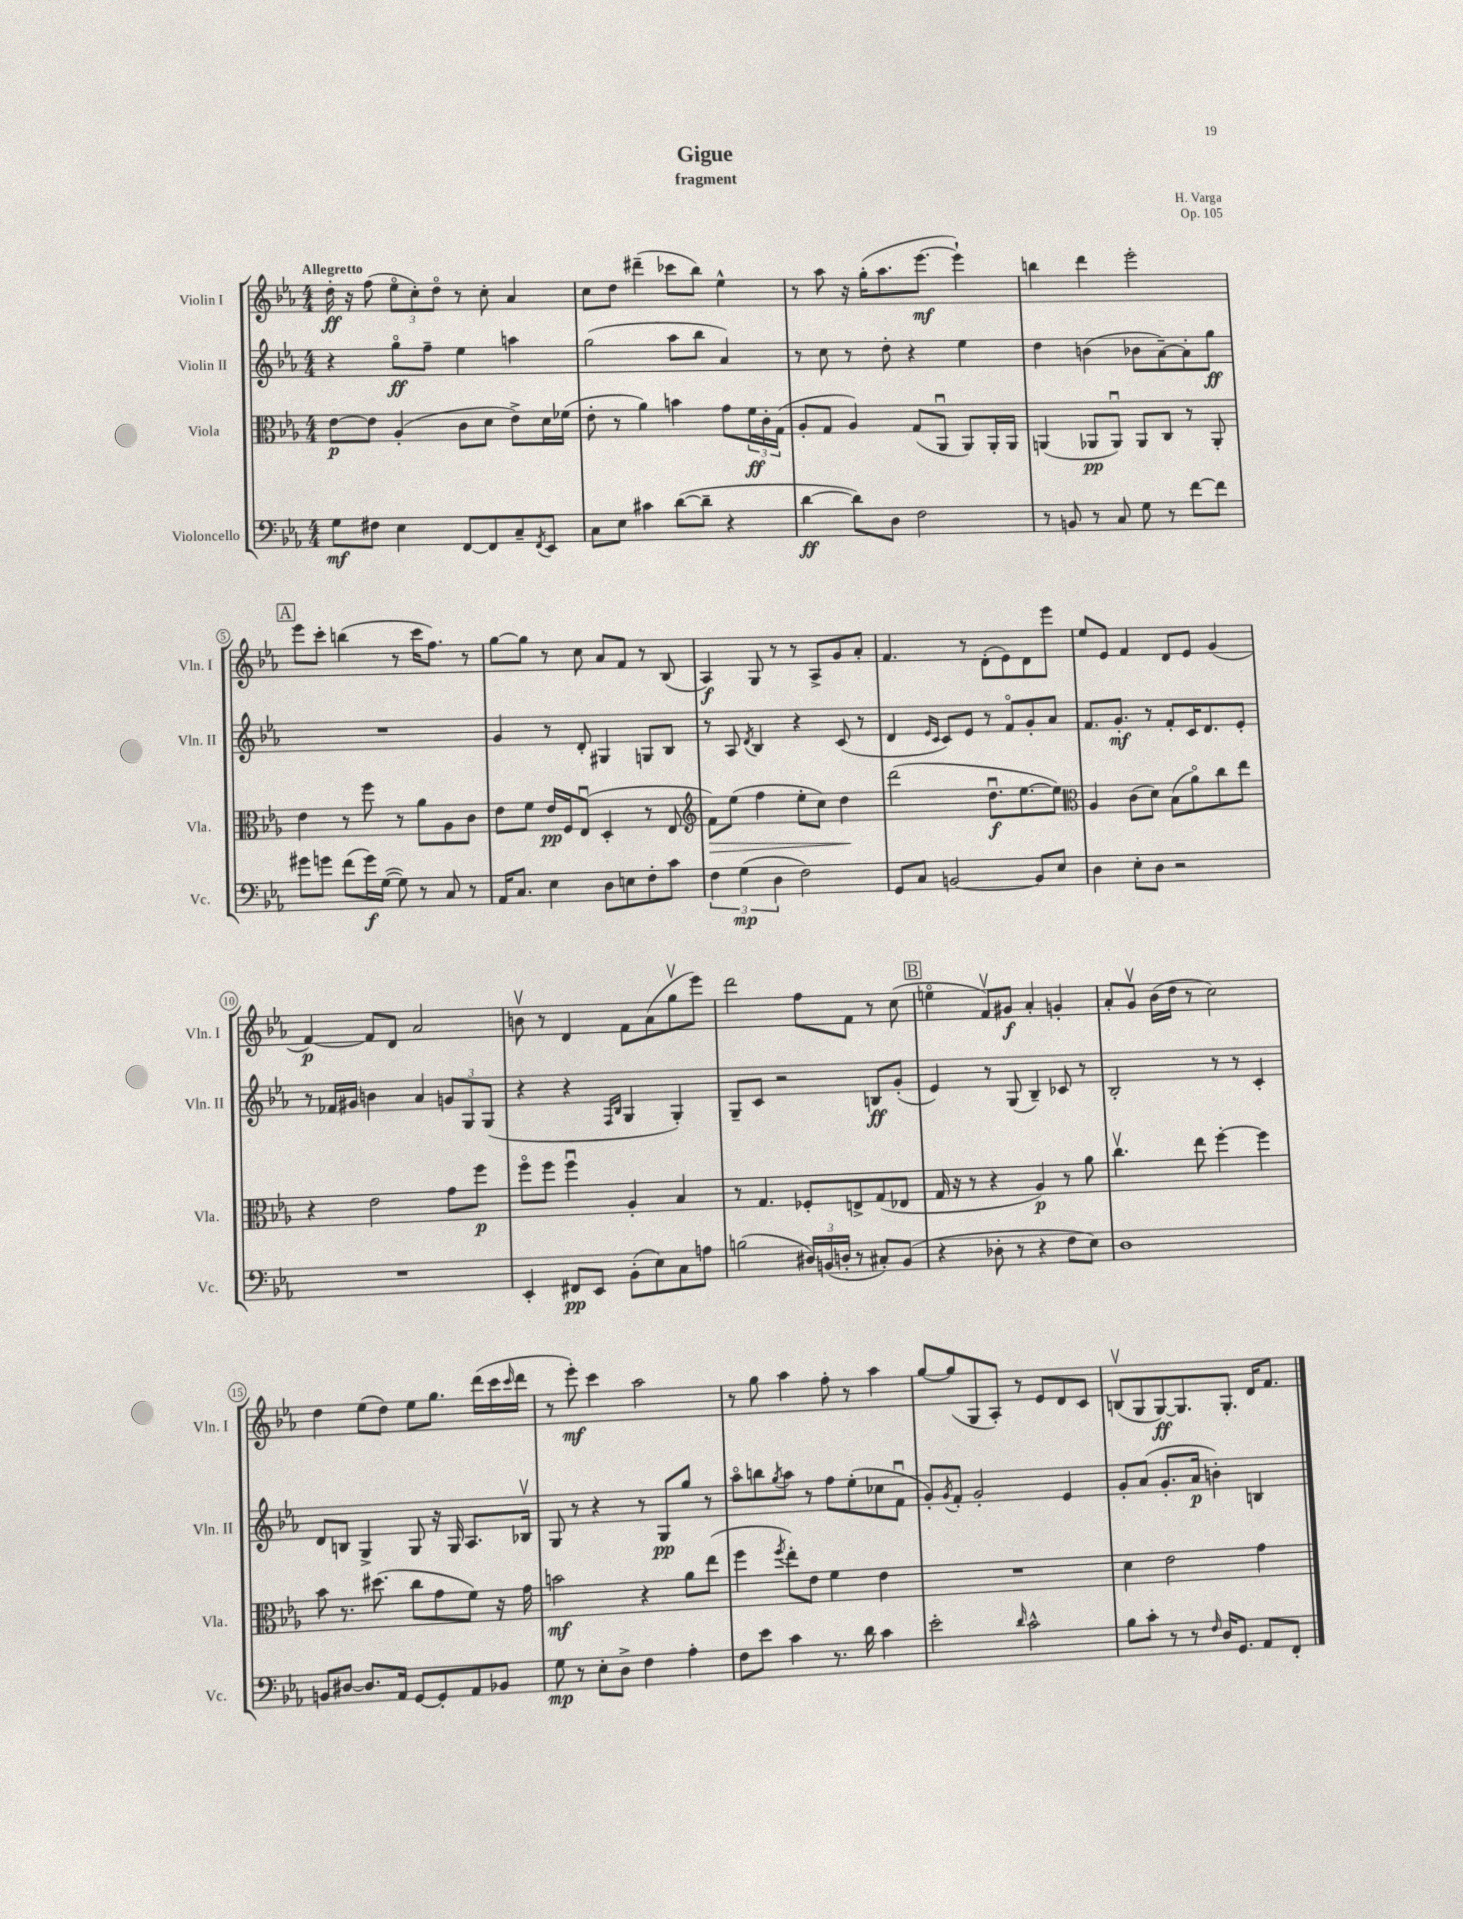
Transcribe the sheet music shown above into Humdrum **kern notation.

**kern	**kern	**kern	**kern
*staff4	*staff3	*staff2	*staff1
*clefF4	*clefC3	*clefG2	*clefG2
*k[b-e-a-]	*k[b-e-a-]	*k[b-e-a-]	*k[b-e-a-]
*M4/4	*M4/4	*M4/4	*M4/4
8G\L	[8e-\L	4r	16dd'\
.	.	.	16r
8F#\J	8e-\]J	.	(8ff\
4E-\	(4A-'/	8ggo\L	12ee-o\L
.	.	.	12cc'\)
.	.	8ff~\J	.
.	.	.	12ddo\J
[8FF/L	8c\L	4ee-\	8r
8FF/]	8d\J	.	8cc'\
8C~/	8e-^\L)	4aa\	4a-/
8qFF/	.	.	.
8EE-/J	16d\L	.	.
.	(16f-\JJ	.	.
=	=	=	=
8C\L	8e-'\	(2gg\	8cc\L
8E-\J	8r	.	8dd\J
4c#\	4a-\)	.	(4ddd#~\
([8d\L	4b\	8aa-\L	8ccc-\L
8d~\]J	.	8bb-\J	8bb-\J)
4r	8g\L	4a-/)	4ee-^^\
.	24f\L	.	.
.	24c'\	.	.
.	(24G\JJ	.	.
=	=	=	=
[4d\	8A-'/L	8r	8r
.	8G/J	8cc\	8aa-\
8d\]L)	4A-/)	8r	16r
.	.	.	(16gg'\LK
8D\J	.	8dd'\	8.aa-\
2F\	(8G/L	4r	.
.	.	.	[8.eee-\J
.	8AA-u/J	.	.
.	8AA-/L)	4ee-\	4eee-`\])
.	16AA-'/L	.	.
.	16AA-/JJ	.	.
=	=	=	=
8r	(4AA/	4dd\	4bb\
8BB/	.	.	.
8r	8AA-/L	(4b\	4ddd\
8C/	8AA-u/J)	.	.
8G\	8AA-/L	8b-\L	2eee-'\
8r	8C/J	[8a-~\)	.
[8f\L	8r	8a-'\]	.
8f\]J	8AA-'/	8gg\J	.
=	=	=	=
8g#\L	4e-\	1r	8eee-\L
8g\J	.	.	8ccc'\J
(8f\L	8r	.	(4bb\
16g\L)	8ff\	.	.
([16G\JJ	.	.	.
8G\])	8r	.	8r
8r	8a-\L	.	16ccc\LK
.	.	.	8.ff\J)
8C/	8A-\	.	.
8r	8c\J	.	8r
=	=	=	=
16AA-/LK	8e-\L	4g/	[8gg\L
8.C/J	.	.	.
.	8f\J	.	8gg\]J
4E-\	16e-/LL	8r	8r
.	16F/J	.	.
.	(8E-u/J	8d'/	8cc\
8D\L	4D'/	4G#/	8a-/L
8E\	.	.	8f/J
8F'\	8r	8G/L	8r
8c\J	8E-/	8B-/J	(8B-/
=	=	=	=
*	*clefG2	*	*
6F\	8f\L)	8r	4A-/)
.	(8ee-\J	8A-/	.
(6G\	.	.	.
.	.	8qd/	.
.	4ff\	4B-/	8G/
6D\	.	.	.
.	.	.	8r
2F\)	8ee-'\L	4r	8r
.	8cc\J)	.	8A-^/L
.	4dd\	(8c/	8g/
.	.	8r	8a-'/J
=	=	=	=
8GG/L	(2ddd\	4d/	4.f/
8C/J	.	.	.
.	.	16qqe-/LL	.
.	.	16qqc/JJ	.
[2BB/	.	8c/L)	.
.	.	8e-/J	8r
.	8.ddu\L	8r	(8d'\L
.	.	8fo/L	8e-\)
.	[8.ee-\	.	.
8BB/]L	.	8g'/	8d\
8E-/J	8ee-\]J)	8a-/J	8eee-\J
=	=	=	=
*	*clefC3	*	*
4D\	4A-/	8.f/L	8ee-/L
.	.	.	8e-/J
.	.	8.g'/J	.
8E-'\L	(8c\L	.	4f/
8D\J	8d\J)	8r	.
2r	(8B-\L	8f'/L	8d/L
.	8a-o\)	16c/K	8e-/J
.	.	8.d/	.
.	8cc\	.	(4g/
.	8ee-\J	8e-'/J	.
=	=	=	=
1r	4r	8r	[4f/)
.	.	16f-/LL	.
.	.	16g#/JJ	.
.	2e-\	4b\	8f/]L
.	.	.	8d/J
.	.	4a-/	2a-/
.	8g\L	12g/L	.
.	.	12G/	.
.	8ff\J	.	.
.	.	(12G/J	.
=	=	=	=
4EE-'/	8ffo\L	4r	8bv\
.	8ff\J	.	8r
8FF#/L	4ffu\	4r	4d/
8EE-/J	.	.	.
.	.	16qqF/LL	.
.	.	16qqB-/JJ	.
(8BB-'\L	4A-'/	4G/	8f\L
8E-\)	.	.	(8a-\
8C\	4B-/	4G'/)	8ggv\
8A\J	.	.	8eee-\J)
=	=	=	=
(2B\	8r	8G~/L	2ddd\
.	4.G/	8c/J	.
.	.	2r	.
24D#/LL)	8F-'/L	.	8ff\L
(24BB/	.	.	.
24D'/JJ	.	.	.
8r	8E^/	.	8f\J
8C#'/L)	(8G/	8B/L	8r
(8BB/J	8E-/J	(8g'/J	(8cc\
=	=	=	=
4r	16G/	4e-/)	4eeo\
.	16r	.	.
.	8r	.	.
8D-'\	4r	8r	8fv/L)
8r	.	(8G/	8g#/J
4r	4A-/)	4B-~/)	4a-'/
8F\L	8r	8c-/	4g'/
8E-\J)	8a-\	8r	.
=	=	=	=
1D	4.ccv\	2B-'/	8a-'/L
.	.	.	8gv/J
.	.	.	(16b-\LL
.	.	.	16dd\JJ
.	8ee-\	.	8r
.	[4ff'\	8r	2cc\)
.	.	8r	.
.	4ff\]	4c'/	.
=	=	=	=
8BB/L	8b-\	8d/L	4dd\
[8D#/J	8.r	8B/J	.
8.D#/]L	.	4G^/	(8ee-\L
.	(8.dd#\	.	.
.	.	.	8dd\J)
16AA-/Jk	.	.	.
[8GG/L	8cc\L	8G/	8ee-\L
8GG'/]	8g\	16r	8.gg\J
.	.	16G/	.
8AA-/	8f\J)	8.A-/L	.
.	.	.	(16ddd\LL
8BB-/J	16r	.	16ccc\
.	.	.	16qqccc/
.	16g\	16B-v/Jk	16ddd\JJ
=	=	=	=
8G\	2b\	8G/	8r
8r	.	8r	8eee-'\)
8E-'\L	.	4r	4ccc\
8D^\J	.	.	.
4F\	4r	8r	2aa-\
.	.	8G/L	.
4A-'\	8a-\L	8gg/J	.
.	(8ee-\J	8r	.
=	=	=	=
8F\L	4ff\	8aa-o\L	8r
8e-\J	.	8bb\	8gg\
.	8qff/	8qgg/	.
4c\	8ee-'\L)	8aa-\J	4aa-\
.	8e-\J	8r	.
8.r	4f\	8ff\L	8ff'\
.	.	(8ee-'\	8r
16d\	.	.	.
4c\	4e-\	8cc-\	4aa-\
.	.	8fu\J	.
=	=	=	=
2e-'\	1r	8g'/L)	[8gg/L
.	.	8qg/	.
.	.	8f'/J	(8gg/]
.	.	2g'/	8G/
.	.	.	8A-'/J)
16qqd/	.	.	.
2c^^\	.	.	8r
.	.	.	8e-/L
.	.	4e-/	8d/
.	.	.	8c/J
=	=	=	=
8B-\L	4d\	8g'/L	(8Bv/L
8c'\J	.	(8a-/J	8G/
8r	2e-\	8.g'/L	[8G/)
8r	.	.	8.G/]
.	.	16a-/Jk	.
16qqF/	.	.	.
16D/LK	.	4b'\)	.
8.GG/J	.	.	8.G'/J
8AA-/L	4g\	4B/	16d/LK
.	.	.	8.f/J
8FF'/J	.	.	.
==	==	==	==
*-	*-	*-	*-
